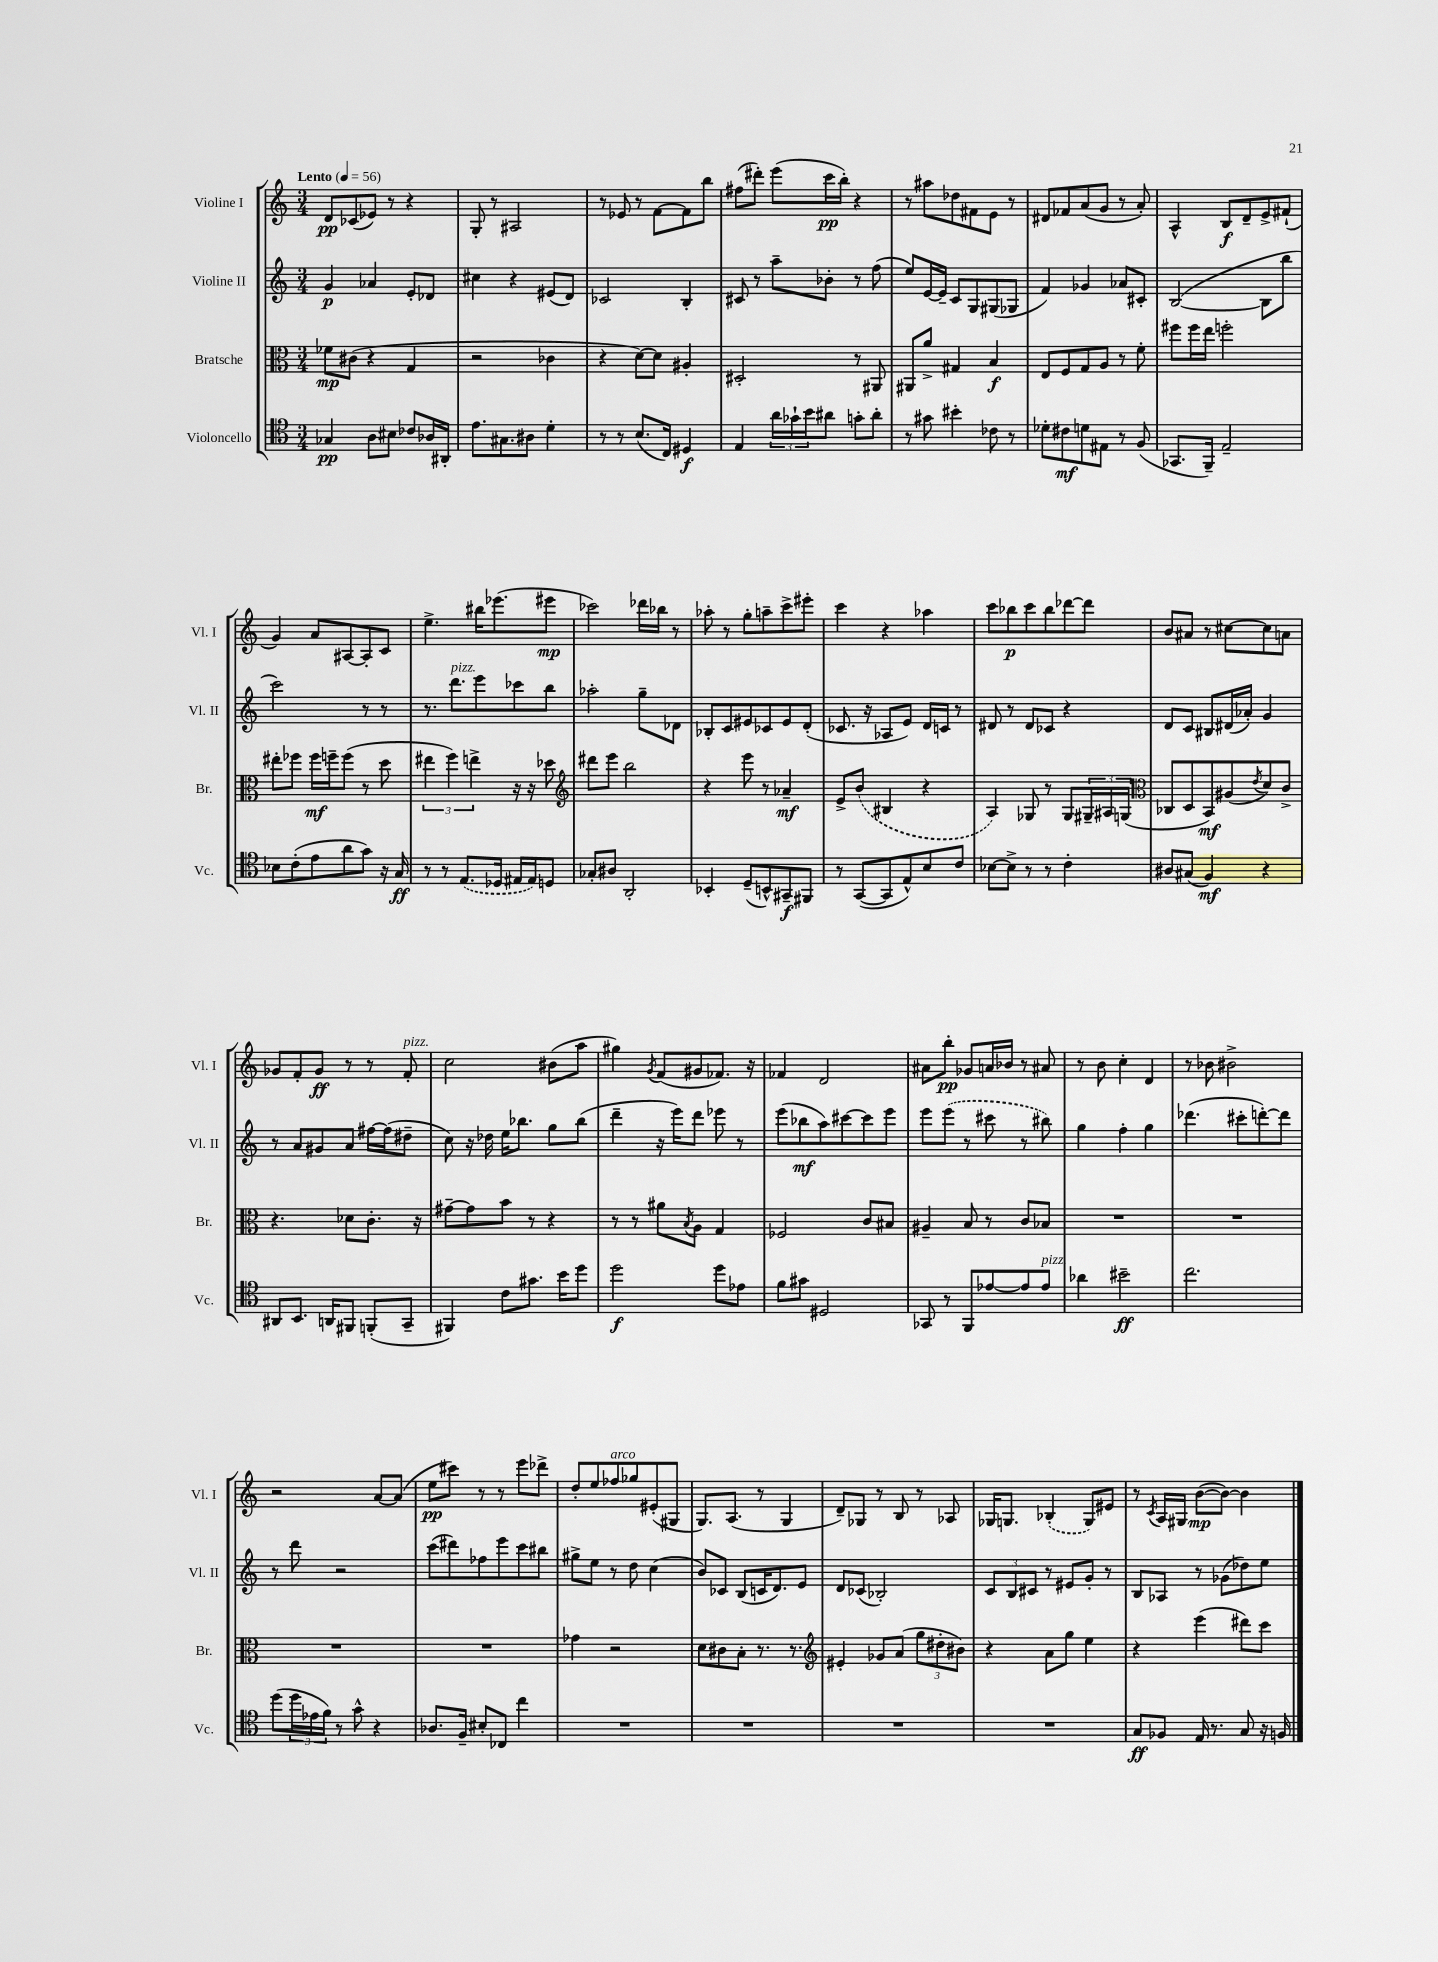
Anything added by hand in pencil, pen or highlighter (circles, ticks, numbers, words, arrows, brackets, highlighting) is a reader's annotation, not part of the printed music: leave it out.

**kern	**dynam	**kern	**dynam	**kern	**dynam	**kern	**dynam
*part4	*part4	*part3	*part3	*part2	*part2	*part1	*part1
*staff4	*staff4	*staff3	*staff3	*staff2	*staff2	*staff1	*staff1
*I"Violoncello	*	*I"Bratsche	*	*I"Violine II	*	*I"Violine I	*
*I'Vc.	*	*I'Br.	*	*I'Vl. II	*	*I'Vl. I	*
*clefC4	*	*clefC3	*	*clefG2	*	*clefG2	*
*k[]	*	*k[]	*	*k[]	*	*k[]	*
*M3/4	*	*M3/4	*	*M3/4	*	*M3/4	*
*MM56	*	*MM56	*	*MM56	*	*MM56	*
=1	=1	=1	=1	=1	=1	=1	=1
!	!	!	!	!	!	!LO:TX:a:B:t=Lento	!
4G-X/	pp	8f-X\L	mp	4g/	p	8d/L	pp
.	.	(8c#X\J	.	.	.	(8c-X/	.
8A\L	.	4r	.	4a-X/	.	8e-X/J)	.
8B#X\J	.	.	.	.	.	8r	.
8c-X/L	.	4G/	.	8e'/L	.	4r	.
16A-X/L	.	.	.	8d-X/J	.	.	.
16AA#X'/JJ	.	.	.	.	.	.	.
=2	=2	=2	=2	=2	=2	=2	=2
8.e\L	.	2r	.	4cc#X\	.	8G'/	.
.	.	.	.	.	.	8r	.
8.G#X\	.	.	.	.	.	.	.
.	.	.	.	4r	.	2A#X/	.
8A#X\J	.	.	.	.	.	.	.
4d'\	.	4c-X\	.	(8e#X/L	.	.	.
.	.	.	.	8d/J)	.	.	.
=3	=3	=3	=3	=3	=3	=3	=3
8r	.	4r	.	2c-X/	.	8r	.
8r	.	.	.	.	.	8e-X/	.
(8.B/L	.	[8d\L)	.	.	.	8r	.
.	.	8d\J]	.	.	.	[8f\L	.
16C/Jk)	.	.	.	.	.	.	.
4D#X/	f	4A#X'/	.	4B'/	.	8f\]	.
.	.	.	.	.	.	8bb\J	.
=4	=4	=4	=4	=4	=4	=4	=4
4E/	.	2D#X'/	.	8c#X/	.	(8ff#X\L	.
.	.	.	.	8r	.	8ddd#X'\J)	.
24a\LL	.	.	.	8aa~\L	.	(8eee\L	.
24g-X`\	.	.	.	.	.	.	.
24b\J	.	.	.	.	.	.	.
8a#X\J	.	.	.	8b-X'\J	.	16ccc\L	pp
.	.	.	.	.	.	16bb'\JJ)	.
8gn'\L	.	8r	.	8r	.	4r	.
8a#'\J	.	8AA#X/	.	(8ff\	.	.	.
=5	=5	=5	=5	=5	=5	=5	=5
8r	.	8AA#X/L	.	8ee/L)	.	8r	.
8g#X\	.	8a^/J	.	[16e/L	.	8aa#X\L	.
.	.	.	.	16e~/JJ]	.	.	.
4b#X'\	.	4G#X/	.	8c/L	.	8dd-X\	.
.	.	.	.	8G/	.	8f#X\	.
8c-X\	.	4B/	f	(8G#X/	.	8e\J	.
8r	.	.	.	8G-X/J	.	8r	.
=6	=6	=6	=6	=6	=6	=6	=6
8d-X'\L	.	8E/L	.	4f/)	.	8d#X/L	.
8c#X\	mf	8F/	.	.	.	8f-X/	.
8dn\	.	8G/	.	4g-X/	.	(8a/	.
8E#X\J	.	8A/J	.	.	.	8g/J	.
8r	.	8r	.	8a-X/L	.	8r	.
(8F/	.	8f'\	.	8c#X'/J	.	8a'/)	.
=7	=7	=7	=7	=7	=7	=7	=7
8.GG-X/L	.	8ff#X\L	.	([2B/	.	4A^^/	.
.	.	16ff#\L	.	.	.	.	.
16FF~/Jk)	.	16ee\JJ	.	.	.	.	.
2E~/	.	2ffn'\	.	.	.	8B/L	f
.	.	.	.	.	.	8d~/	.
.	.	.	.	8B\L]	.	8e^/	.
.	.	.	.	8bb\J	.	(8f#X`/J	.
!!LO:LB:g=z
=8	=8	=8	=8	=8	=8	=8	=8
8B-X\L	.	8ee#X'\L	.	2ccc\)	.	4g/)	.
(8c'\	.	8ff-X\J	.	.	.	.	.
8e\	.	16ff-\LL	mf	.	.	8a/L	.
.	.	16ffn~\J	.	.	.	.	.
8a\	.	(8ff\J	.	.	.	[8A#X/	.
8g\J)	.	8r	.	8r	.	8A#'/]	.
16r	.	8dd\	.	8r	.	8c/J	.
16G/	ff	.	.	.	.	.	.
=9	=9	=9	=9	=9	=9	=9	=9
8r	.	6ee#X\	.	8.r	.	4.ee^\	.
8r	.	.	.	.	.	.	.
.	.	6ff\)	.	.	.	.	.
!	!	!	!	!LO:TX:a:i:t=pizz.	!	!	!
.	.	.	.	8.ddd\L	.	.	.
(8.E/L	.	.	.	.	.	.	.
.	.	6een^\	.	.	.	.	.
.	.	.	.	8eee\	.	16bb#X\KL	.
16D-X/Jk	.	.	.	.	.	(8.eee-X\	.
16E#X/LL	.	16r	.	8ccc-X\	.	.	.
16E#/J)	.	16r	.	.	.	.	.
8Dn/J	.	8dd-X\	.	8bb\J	.	8eee#X\J	mp
=10	=10	=10	=10	=10	=10	=10	=10
*	*	*clefG2	*	*	*	*	*
8G-X'/L	.	8ddd#X\L	.	2aa-X'\	.	2ccc-X\)	.
8A#X/J	.	8eee\J	.	.	.	.	.
2AA'/	.	2bb\	.	.	.	.	.
.	.	.	.	8gg~\L	.	16ddd-X\LL	.
.	.	.	.	.	.	16bb-X\JJ	.
.	.	.	.	8d-X\J	.	8r	.
=11	=11	=11	=11	=11	=11	=11	=11
4BB-X'/	.	4r	.	8B-X'/L	.	8aa-X'\	.
.	.	.	.	8c/	.	8r	.
(8D~/L	.	8eee\	.	8e#X/	.	8gg'\L	.
8BBn^^/)	.	8r	.	8c-X/	.	8aan~\	.
8GG#X~/	f	4a-X~/	mf	8e#/	.	8ccc^\	.
8FF#X/J	.	.	.	(8d'/J	.	8eee#X'\J	.
=12	=12	=12	=12	=12	=12	=12	=12
8r	.	8e^/L	.	8.c-X/	.	4ccc\	.
([8GG/L	.	(8b/J	.	.	.	.	.
.	.	.	.	16r	.	.	.
8GG/]	.	4B#X/	.	8A-X/L	.	4r	.
8E^^/)	.	.	.	8e/J)	.	.	.
8B/	.	4r	.	16d/LL	.	4aa-X\	.
.	.	.	.	16cn/JJ	.	.	.
8c/J	.	.	.	8r	.	.	.
=13	=13	=13	=13	=13	=13	=13	=13
[8B-X\L	.	4A/)	.	8d#X/	.	8ccc\L	.
8B-^\J]	.	.	.	8r	.	8bb-X\	p
8r	.	8G-X/	.	8d#/L	.	8ccc\	.
8r	.	8r	.	8c-X/J	.	8bb-\	.
4c'\	.	8G-/L	.	4r	.	[8ddd-X\	.
.	.	24G#X~/L	.	.	.	8ddd-\J]	.
.	.	24A#X/	.	.	.	.	.
.	.	(24Gn/JJ	.	.	.	.	.
=14	=14	=14	=14	=14	=14	=14	=14
*	*	*clefC3	*	*	*	*	*
8A#X/L	.	8C-X/L	.	8d/L	.	8b/L	.
(8G#X/J	.	8D/	.	8c/J	.	8a#X/J	.
4F/)	mf	8BB/)	mf	8B#X/L	.	8r	.
.	.	(8A#X/	.	(16d#X/L	.	[8cc#X\L	.
.	.	.	.	16a-X'/JJ)	.	.	.
.	.	8qe/	.	.	.	.	.
4r	.	8d/)	.	4g/	.	8cc#\]	.
.	.	8c^/J	.	.	.	8an\J	.
!!LO:LB:g=z
=15	=15	=15	=15	=15	=15	=15	=15
8AA#X/L	.	4.r	.	8r	.	8g-X/L	.
8.BB/J	.	.	.	8a/L	.	8f'/	.
.	.	.	.	8g#X/	.	8g-/J	ff
16AAn/KL	.	.	.	.	.	.	.
8FF#X/J	.	8d-X\L	.	8a/J	.	8r	.
(8FFn'/L	.	8.c'\J	.	[16ff#X\LL	.	8r	.
.	.	.	.	(16ff#\J]	.	.	.
!	!	!	!	!	!	!LO:TX:a:i:t=pizz.	!
8GG~/J	.	.	.	8dd#X~\J	.	8f'/	.
.	.	16r	.	.	.	.	.
=16	=16	=16	=16	=16	=16	=16	=16
4FF#X/)	.	[8g#X~\L	.	8cc\)	.	2cc\	.
.	.	8g#\]	.	16r	.	.	.
.	.	.	.	16dd-X\	.	.	.
8c\L	.	8b\J	.	16ee\KL	.	.	.
.	.	.	.	8.bb-X\J	.	.	.
8.g#X\J	.	8r	.	.	.	.	.
.	.	4r	.	8gg\L	.	(8b#X\L	.
16b\KL	.	.	.	.	.	.	.
8dd\J	.	.	.	(8bb-\J	.	8aa\J	.
=17	=17	=17	=17	=17	=17	=17	=17
2dd\	f	8r	.	4ddd~\	.	4gg#X\)	.
.	.	8r	.	.	.	.	.
.	.	.	.	.	.	8qg/	.
.	.	8a#X\L	.	16r	.	(8f/L	.
.	.	.	.	16eee\KL)	.	.	.
.	.	8qB/	.	.	.	.	.
.	.	8A\J	.	8ddd\J	.	8g#X/	.
8dd\L	.	4G/	.	8eee-X\	.	8.f-X/J)	.
8e-X\J	.	.	.	8r	.	.	.
.	.	.	.	.	.	16r	.
=18	=18	=18	=18	=18	=18	=18	=18
8f\L	.	2F-X/	.	(8eee\L	.	4f-X/	.
8g#X\J	.	.	.	8bb-X\	mf	.	.
2D#X/	.	.	.	8aa\)	.	2d/	.
.	.	.	.	[8ccc#X\	.	.	.
.	.	8c/L	.	8ccc#\]	.	.	.
.	.	8B#X/J	.	8eee\J	.	.	.
=19	=19	=19	=19	=19	=19	=19	=19
8GG-X/	.	4A#X~/	.	8eee\L	.	8a#X\L	.
8r	.	.	.	(8eee\J	.	8bb'\J	pp
8FF/L	.	8B/	.	8r	.	8g-X/L	.
[8e-X/	.	8r	.	8ccc#X\	.	16an/L	.
.	.	.	.	.	.	16b-X/JJ	.
8e-/]	.	8c/L	.	8r	.	8r	.
!LO:TX:a:i:t=pizz.	!	!	!	!	!	!	!
8e-/J	.	8B-X/J	.	8bb#X\)	.	8a#X/	.
=20	=20	=20	=20	=20	=20	=20	=20
4a-X\	.	2.r	.	4gg\	.	8r	.
.	.	.	.	.	.	8b\	.
2b#X~\	ff	.	.	4ff'\	.	4cc'\	.
.	.	.	.	4gg\	.	4d/	.
=21	=21	=21	=21	=21	=21	=21	=21
2.cc\	.	2.r	.	(4.ddd-X\	.	8r	.
.	.	.	.	.	.	8b-X\	.
.	.	.	.	.	.	2b#X^\	.
.	.	.	.	8ccc#X'\L	.	.	.
.	.	.	.	[8dddn'\)	.	.	.
.	.	.	.	8ddd\J]	.	.	.
!!LO:LB:g=z
=22	=22	=22	=22	=22	=22	=22	=22
(8dd\L	.	2.r	.	8r	.	2r	.
24dd\L	.	.	.	8ddd\	.	.	.
24e-X\	.	.	.	.	.	.	.
24f\JJ)	.	.	.	.	.	.	.
8r	.	.	.	2r	.	.	.
8g^^\	.	.	.	.	.	.	.
4r	.	.	.	.	.	[8a/L	.
.	.	.	.	.	.	(8a/J]	.
=23	=23	=23	=23	=23	=23	=23	=23
8.A-X/L	.	2.r	.	(8ccc\L	.	8ee\L	pp
.	.	.	.	8ddd#X\)	.	8ccc#X\J)	.
16F~/Jk	.	.	.	.	.	.	.
8B#X'/L	.	.	.	8ff-X\	.	8r	.
8C-X/J	.	.	.	8eee\	.	8r	.
4cc\	.	.	.	8ccc\	.	8eee\L	.
.	.	.	.	8bb#X\J	.	8ddd-X^\J	.
=24	=24	=24	=24	=24	=24	=24	=24
2.r	.	4g-X\	.	8gg#X^\L	.	8dd'/L	.
.	.	.	.	8ee\J	.	8ee/	.
!	!	!	!	!	!	!LO:TX:a:i:t=arco	!
.	.	2r	.	8r	.	8ff-X/	.
.	.	.	.	8dd\	.	8gg-X/	.
.	.	.	.	(4cc\	.	(8e#X'/	.
.	.	.	.	.	.	8G#X/J	.
=25	=25	=25	=25	=25	=25	=25	=25
2.r	.	8d\L	.	8b/L)	.	8.G/L)	.
.	.	8c#X\	.	8c-X/J	.	.	.
.	.	.	.	.	.	(8.A/J	.
.	.	8B'\J	.	(8B/L	.	.	.
.	.	8.r	.	16cn/K	.	8r	.
.	.	.	.	8.d/)	.	.	.
.	.	.	.	.	.	4G/	.
.	.	8.r	.	.	.	.	.
.	.	.	.	8e/J	.	.	.
=26	=26	=26	=26	=26	=26	=26	=26
*	*	*clefG2	*	*	*	*	*
2.r	.	4e#X'/	.	8d/L	.	8d~/L)	.
.	.	.	.	(8c-X/J	.	8G-X/J	.
.	.	8g-X/L	.	2B-X'/)	.	8r	.
.	.	(8a/J	.	.	.	8B/	.
.	.	12gg\L	.	.	.	8r	.
.	.	12dd#X'\	.	.	.	.	.
.	.	.	.	.	.	8A-X/	.
.	.	12b#X\J)	.	.	.	.	.
=27	=27	=27	=27	=27	=27	=27	=27
2.r	.	4r	.	12c/L	.	16G-X/KL	.
.	.	.	.	.	.	8.Gn/J	.
.	.	.	.	12B/	.	.	.
.	.	.	.	12c#X/J	.	.	.
.	.	8a\L	.	8r	.	(4B-X'/	.
.	.	8gg\J	.	8e#X/L	.	.	.
.	.	4ee\	.	8g'/J	.	8G/L)	.
.	.	.	.	8r	.	8e#X/J	.
=28	=28	=28	=28	=28	=28	=28	=28
8G/L	ff	4r	.	8B/L	.	8r	.
.	.	.	.	.	.	8qc/	.
8F-X/J	.	.	.	8A-X/J	.	16A/LL	.
.	.	.	.	.	.	16G#X/JJ	.
16E/	.	(4eee\	.	8r	.	([8b\L	mp
8.r	.	.	.	.	.	.	.
.	.	.	.	(8g-X\L	.	8b\J_)	.
8G/	.	8ddd#X\L)	.	8dd-X\)	.	4b\]	.
16r	.	8ccc\J	.	8ee\J	.	.	.
16Fn/	.	.	.	.	.	.	.
==	==	==	==	==	==	==	==
*-	*-	*-	*-	*-	*-	*-	*-
